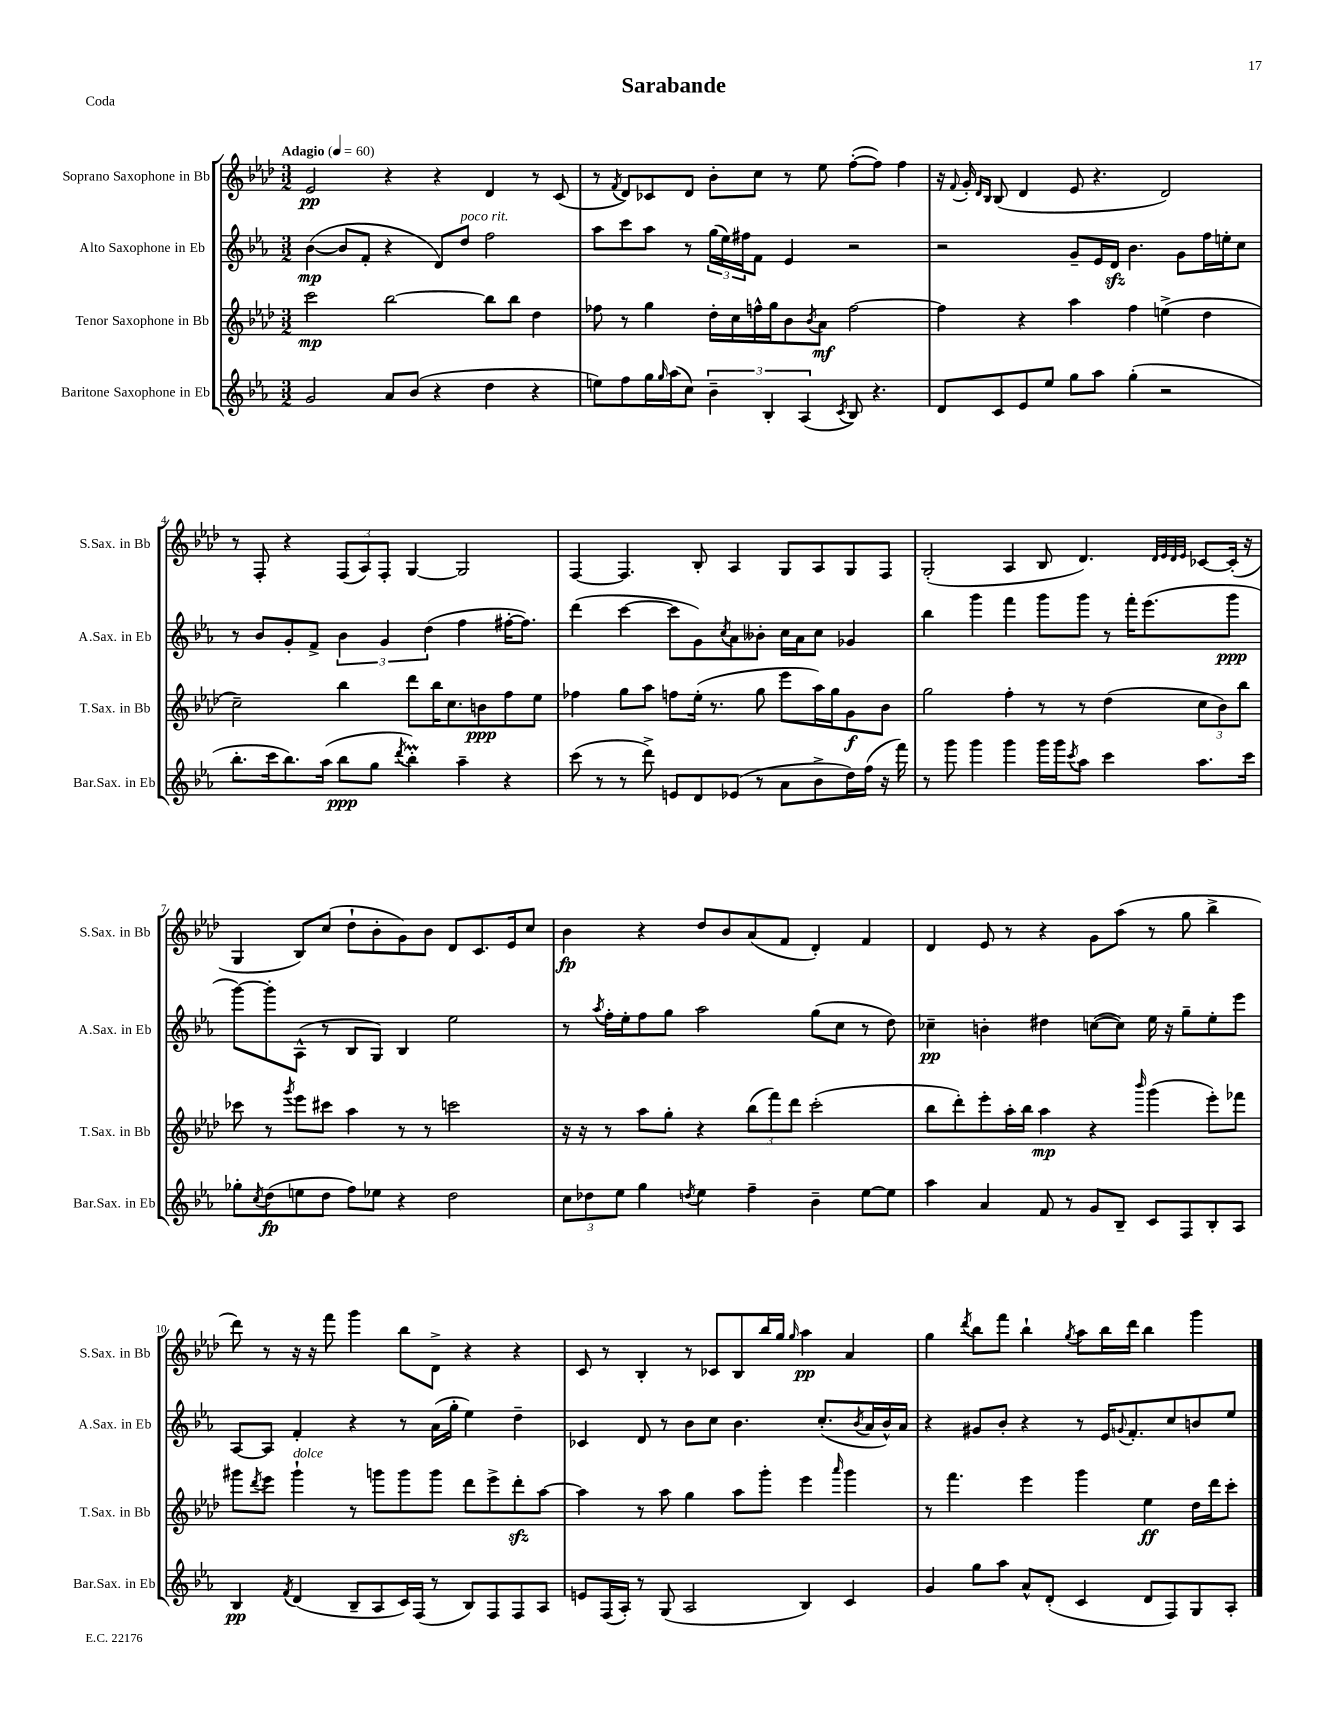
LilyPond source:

\header { title = "Sarabande" piece = "Coda" }
<<
\new StaffGroup <<
\new Staff = "s0" \with { instrumentName = "Soprano Saxophone in Bb" shortInstrumentName = "S.Sax. in Bb" } {
    \clef treble \key aes \major \numericTimeSignature \time 3/2 \tempo "Adagio" 4 = 60
    ees'2\pp r4 r4 des'4 r8 c'8( |
    r8 \acciaccatura { f'8 } des'8) ces'8 des'8 bes'8-. c''8 r8 ees''8 f''8~-.( f''8) f''4 |
    r16 \appoggiatura { f'8 } g'16-. \grace { des'16 bes16 } bes8( des'4 ees'8 r4. des'2) |
    r8 f8-. r4 \tuplet 3/2 { f8( aes8) f8-. } g4~ g2 |
    f4~ f4. bes8-. aes4 g8 aes8 g8 f8 |
    g2-.( aes4 bes8 des'4.) \grace { des'32 ees'32 des'32 ees'32 } ces'8~ ces'16-.( r16 |
    g4 bes8) c''8( des''8-! bes'8-. g'8) bes'8 des'8 c'8. ees'16 c''8 |
    bes'4\fp r4 des''8 bes'8 aes'8( f'8 des'4-.) f'4 |
    des'4 ees'8 r8 r4 g'8 aes''8( r8 g''8 bes''4-> |
    des'''8) r8 r16 r16 f'''8 g'''4 bes''8 des'8-> r4 r4 |
    c'8 r8 bes4-. r8 ces'8 bes8 bes''16 g''16 \grace { g''16 } aes''4\pp aes'4 |
    g''4 \acciaccatura { des'''8 } bes''8 f'''8 bes''4-! \acciaccatura { g''8 } aes''8 bes''16 des'''16 bes''4 g'''4 \bar "|." |
}
\new Staff = "s1" \with { instrumentName = "Alto Saxophone in Eb" shortInstrumentName = "A.Sax. in Eb" } {
    \clef treble \key ees \major \numericTimeSignature \time 3/2
    bes'4~\mp( bes'8 f'8-. r4 d'8) d''8^\markup { \italic "poco rit." } f''2 |
    aes''8 c'''8 aes''8 r8 \tuplet 3/2 { g''16( ees''16) fis''16 } f'8 ees'4 r2 |
    r2 g'8-- ees'16 d'16\sfz bes'4. g'8 f''16 e''16-. c''8 |
    r8 bes'8 g'8-. f'8-> \tuplet 3/2 { bes'4 g'4 d''4( } f''4 fis''16~-. fis''8.) |
    d'''4( c'''4~ c'''8 g'8) \acciaccatura { c''8 } aes'8 beses'8-. c''16 aes'16 c''8 ges'4 |
    bes''4 g'''4 f'''4 g'''8 g'''8 r8 f'''16-. ees'''8.( g'''8\ppp |
    g'''8~) g'''8-. aes8-^( r8 bes8 g8) bes4 ees''2 |
    r8 \acciaccatura { aes''8 } f''16-. ees''16-. f''8 g''8 aes''2 g''8( c''8 r8 d''8) |
    ces''4--\pp b'4-. dis''4 c''8~( c''8) ees''16 r16 g''8-- ees''8-. ees'''8 |
    aes8~ aes8 f'4-. r4 r8 aes'16( g''16-. ees''4) d''4-- |
    ces'4 d'8 r8 bes'8 c''8 bes'4. c''8.-.( \acciaccatura { bes'8 } aes'16 bes'16-^) aes'16 |
    r4 gis'8 bes'8-. r4 r8 ees'16 \appoggiatura { g'8 } f'8.-. c''8 b'8 ees''8 \bar "|." |
}
\new Staff = "s2" \with { instrumentName = "Tenor Saxophone in Bb" shortInstrumentName = "T.Sax. in Bb" } {
    \clef treble \key aes \major \numericTimeSignature \time 3/2
    c'''2\mp bes''2~ bes''8 bes''8 des''4 |
    fes''8 r8 g''4 des''16-. c''16 f''16-^ g''16 bes'8 \acciaccatura { bes'8 } aes'8\mf f''2~ |
    f''4 r4 aes''4 f''4 e''4->( des''4 |
    c''2--) bes''4 des'''8 bes''16 c''8. b'8\ppp f''8 ees''8 |
    fes''4 g''8 aes''8 f''8 ees''16-.( r8. g''8 ees'''8 aes''16) g''16 g'8\f bes'8 |
    g''2 f''4-. r8 r8 des''4( \tuplet 3/2 { c''8 bes'8) bes''8 } |
    ces'''8 r8 \acciaccatura { g'''8 } ees'''8 cis'''8 aes''4 r8 r8 c'''2 |
    r16 r16 r8 aes''8 g''8-. r4 \tuplet 3/2 { bes''8( f'''8) des'''8 } c'''2-.( |
    bes''8 des'''8-.) ees'''8-. aes''16-. bes''16 aes''4\mp r4 \grace { bes'''16 } g'''4( ees'''8-.) fes'''8 |
    gis'''8 \acciaccatura { des'''8 } ees'''8 gis'''4-!^\markup { \italic "dolce" } r8 g'''8 g'''8 g'''8 des'''8 ees'''8-> des'''8-.\sfz aes''8~ |
    aes''4 r8 aes''8 g''4 aes''8 g'''8-. ees'''4 \grace { aes'''16 } g'''4 |
    r8 f'''4. ees'''4 g'''4 ees''4\ff des''16 des'''16 c'''8-. \bar "|." |
}
\new Staff = "s3" \with { instrumentName = "Baritone Saxophone in Eb" shortInstrumentName = "Bar.Sax. in Eb" } {
    \clef treble \key ees \major \numericTimeSignature \time 3/2
    g'2 aes'8 bes'8( r4 d''4 r4 |
    e''8) f''8 g''16 \grace { g''16 } aes''16( c''8) \tuplet 3/2 { bes'4-- bes4-. aes4( } \acciaccatura { c'8 } bes8) r4. |
    d'8 c'8 ees'8 ees''8 g''8 aes''8 g''4-.( r2 |
    bes''8.-. c'''16 bes''8.) aes''16( bes''8\ppp g''8 \acciaccatura { d'''8 } bes''4-.\prall) aes''4-- r4 |
    c'''8( r8 r8 d'''8->) e'8 d'8 ees'8( r8 aes'8 bes'8-> d''16) f''16( r16 f'''16) |
    r8 g'''8 g'''4 g'''4 g'''16 g'''16 \acciaccatura { c'''8 } aes''8 c'''4 aes''8. c'''16 |
    ges''8-. \acciaccatura { c''8 } d''8\fp( e''8 d''8 f''8) ees''8 r4 d''2 |
    \tuplet 3/2 { c''8 des''8 ees''8 } g''4 \acciaccatura { d''8 } ees''4 f''4-- bes'4-- ees''8~ ees''8 |
    aes''4 aes'4 f'8 r8 g'8 bes8-- c'8 f8 bes8-. aes8 |
    bes4\pp \acciaccatura { f'8 } d'4( bes8-- aes8 c'16) f16( r8 bes8) f8 f8 aes8 |
    e'8 f16( aes16-.) r8 g8( aes2 bes4) c'4 |
    g'4 g''8 aes''8 aes'8-^ d'8-.( c'4 d'8 f8) g8 aes8-. \bar "|." |
}
>>
>>
